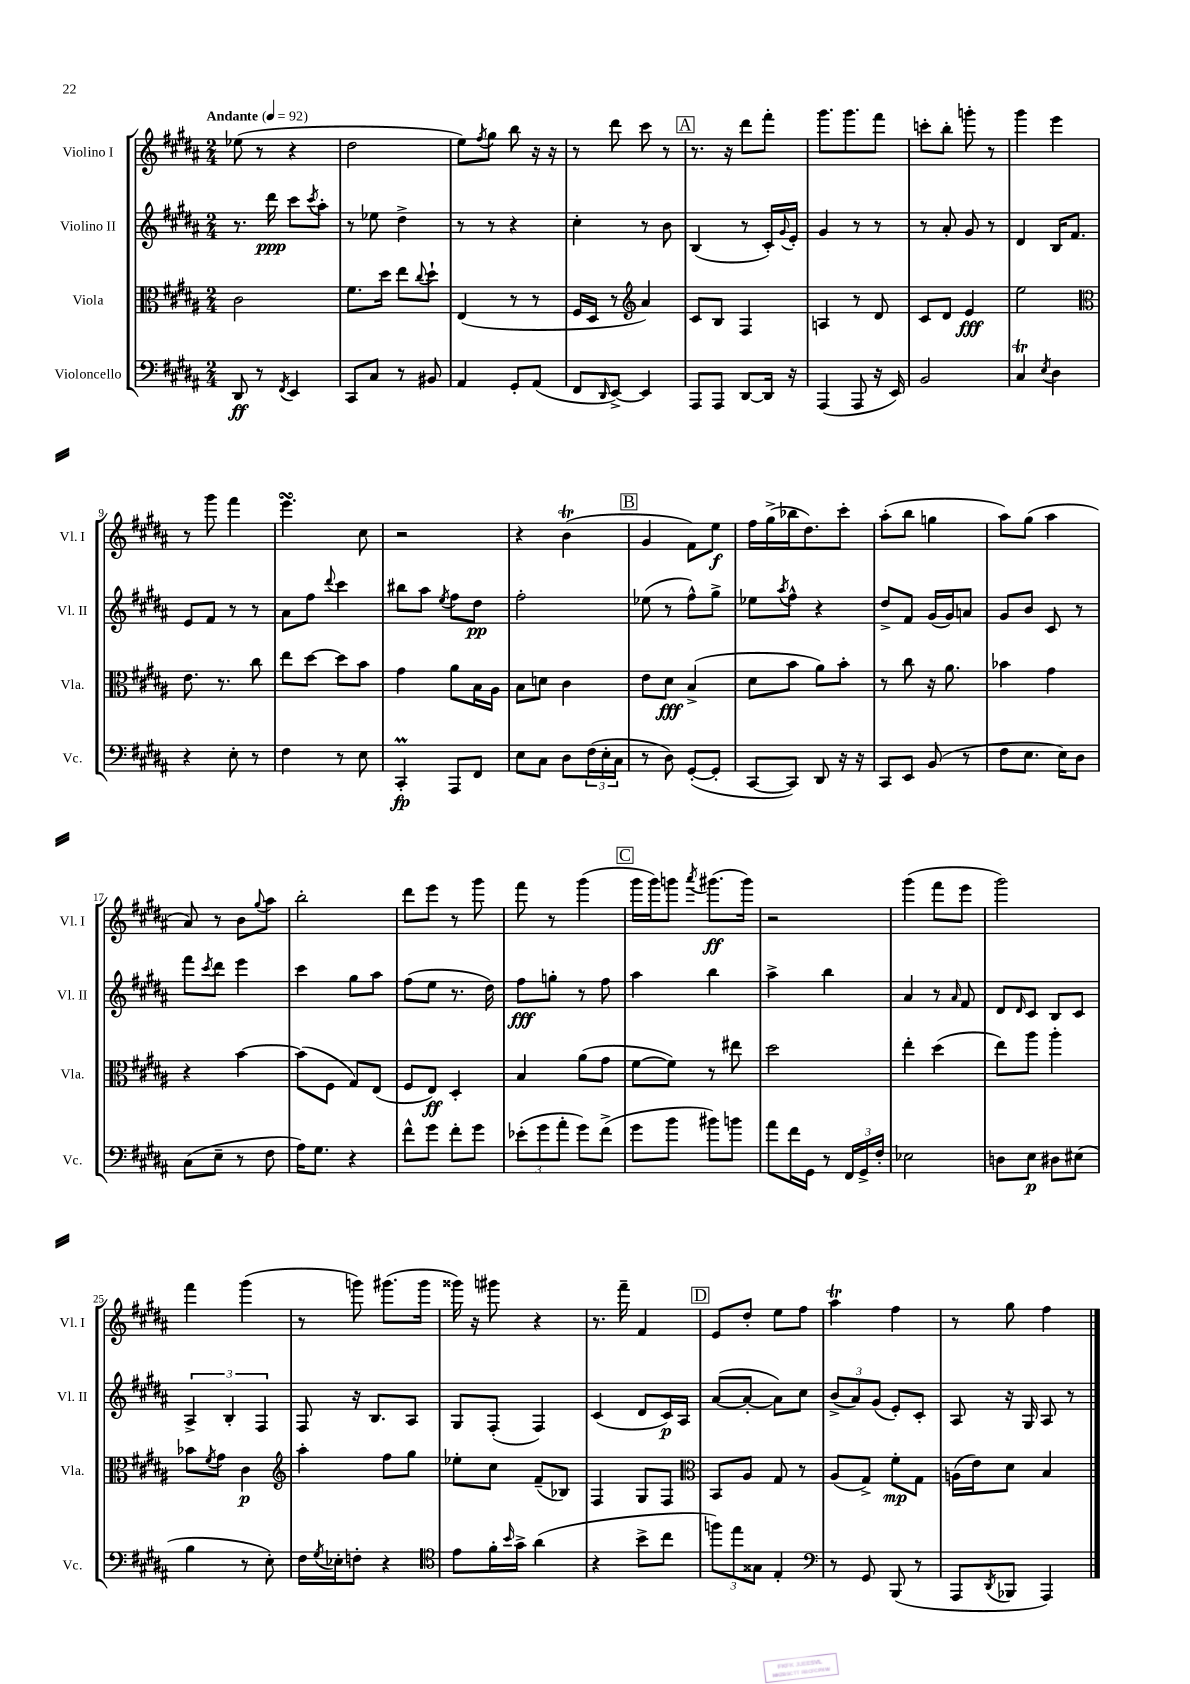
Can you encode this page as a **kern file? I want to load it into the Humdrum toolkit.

**kern	**kern	**kern	**kern
*staff4	*staff3	*staff2	*staff1
*clefF4	*clefC3	*clefG2	*clefG2
*k[f#c#g#d#a#]	*k[f#c#g#d#a#]	*k[f#c#g#d#a#]	*k[f#c#g#d#a#]
*M2/4	*M2/4	*M2/4	*M2/4
*MM92	*MM92	*MM92	*MM92
8DD#/	2c#\	8.r	(8ee-\
8r	.	.	8r
.	.	16ddd#\	.
8qFF#/	.	.	.
4EE/	.	8ccc#\L	4r
.	.	8qccc#/	.
.	.	8aa#'\J	.
=	=	=	=
8CC#/L	8.f#\L	8r	2dd#\
8C#/J	.	8ee-\	.
.	16dd#\Jk	.	.
8r	8ee\L	4dd#^\	.
.	8qqcc#/	.	.
8BB#/	8dd#`\J	.	.
=	=	=	=
4AA#/	(4E/	8r	8ee\L)
.	.	.	8qff#/
.	.	8r	8gg#\J
8GG#'/L	8r	4r	8bb\
(8AA#/J	8r	.	16r
.	.	.	16r
=	=	=	=
8FF#/L	16F#/LL	4cc#'\	8r
.	16D#/JJ	.	.
16qqDD#/	.	.	.
[8EE^/J)	8r	.	8ddd#\
*	*clefG2	*	*
4EE/]	4a#/)	8r	8ccc#\
.	.	8b\	8r
=	=	=	=
8AAA#/L	8c#/L	(4B/	8.r
8AAA#/J	8B/J	.	.
.	.	.	16r
[8DD#/L	4F#/	8r	8ddd#\L
16DD#/]Jk	.	16c#'/LL)	8fff#'\J
.	.	8qqg#/	.
16r	.	16e'/JJ	.
=	=	=	=
(4AAA#/	4A/	4g#/	8.ggg#\L
.	.	.	8.ggg#\
8AAA#/	8r	8r	.
16r	8d#/	8r	8fff#\J
16EE/)	.	.	.
=	=	=	=
2BB/	8c#/L	8r	8ccc'\L
.	8d#/J	8a#'/	8bb'\J
.	4e/	8g#/	8ggg'\
.	.	8r	8r
=	=	=	=
4C#/	2ee\	4d#/	4ggg#\
8qE/	.	.	.
4D#\	.	16B/LK	4eee\
.	.	8.f#/J	.
=	=	=	=
*	*clefC3	*	*
4r	8.e\	8e/L	8r
.	.	8f#/J	8ggg#\
.	8.r	.	.
8E'\	.	8r	4fff#\
8r	8cc#\	8r	.
=	=	=	=
4F#\	8ee\L	8a#\L	4.eee\
.	[8dd#\J	8ff#\J	.
.	.	8qqddd#/	.
8r	8dd#\]L	4ccc#\	.
8E\	8b\J	.	8cc#\
=	=	=	=
4CC#'/	4g#\	8bb#\L	2r
.	.	8aa#\J	.
.	.	8qee/	.
8AAA#/L	8a#\L	8ff#\L	.
8FF#/J	16B\L	8dd#\J	.
.	16A#\JJ	.	.
=	=	=	=
8E\L	8B\L	2ff#'\	4r
8C#\J	8d\J	.	.
8D#\L	4c#\	.	(4b\
(24F#\L	.	.	.
24E'\	.	.	.
24C#\JJ	.	.	.
=	=	=	=
8r	8e\L	(8ee-\	4g#/
8D#\)	8d#\J	8r	.
([8GG#'/L	(4B^/	8ff#^^\L)	8f#\L)
8GG#'/]J	.	8gg#^\J	8ee\J
=	=	=	=
[8CC#/L	8d#\L	8ee-\L	16ff#\LL
.	.	.	(16gg#^\
.	.	8qaa#/	.
8CC#/]J)	8b\J	8ff#^^\J	16bb-\J
.	.	.	8.dd#\)
8DD#/	8a#\L)	4r	.
16r	8b'\J	.	8ccc#'\J
16r	.	.	.
=	=	=	=
8CC#/L	8r	8dd#^/L	(8aa#'\L
8EE/J	8cc#\	8f#/J	8bb\J
(8BB/	16r	(16g#/LL	4gg\
.	8.a#\	16g#/J)	.
8r	.	8a/J	.
=	=	=	=
8F#\L	4b-\	8g#/L	8aa#\L)
8.E\J	.	8b/J	(8gg#\J
.	4g#\	8c#/	4aa#\
16E\LK)	.	.	.
8D#\J	.	8r	.
=	=	=	=
(8C#\L	4r	8fff#\L	8a#/)
.	.	8qccc#/	.
8E~\J	.	8ddd#\J	8r
8r	[4b\	4eee\	8b\L
.	.	.	8qqgg#/
8F#\	.	.	8aa#\J
=	=	=	=
16A#\LK)	(8b\]L	4ccc#\	2bb'\
8.G#\J	.	.	.
.	8F#\J	.	.
4r	8G#/L)	8gg#\L	.
.	(8E/J	8aa#\J	.
=	=	=	=
8f#^^\L	8F#/L	(8ff#\L	8ddd#\L
8g#\J	8E/J)	8ee\J	8eee\J
8f#'\L	4D#'/	8.r	8r
8g#\J	.	.	8ggg#\
.	.	16dd#\)	.
=	=	=	=
(12e-'\L	4B/	8ff#\L	8fff#\
12g#\	.	.	.
.	.	8gg'\J	8r
12a#'\J	.	.	.
8g#\L)	(8a#\L	8r	(4ggg#\
(8f#^\J	8g#\J	8ff#\	.
=	=	=	=
8g#\L	[8f#\L	4aa#\	16ggg#\LL
.	.	.	16ggg#\J)
8b\J	8f#\]J)	.	8ggg\J
.	.	.	8qaaa#/
8b#\L)	8r	4bb\	(8.ggg#\L
8b\J	8ee#\	.	.
.	.	.	16ggg#\Jk)
=	=	=	=
8a#\L	2dd#\	4aa#^\	2r
16f#\L	.	.	.
16GG#\JJ	.	.	.
8r	.	4bb\	.
24FF#/LL	.	.	.
24GG#^/	.	.	.
24F#'/JJ	.	.	.
=	=	=	=
2E-\	4ee'\	4a#/	(4ggg#\
.	(4dd#\	8r	8fff#\L
.	.	16qqa#/	.
.	.	8f#/	8eee\J
=	=	=	=
8D\L	8ee\L)	8d#/L	2ggg#\)
.	.	16qqd#/	.
8E\J	8aa#\J	8c#/J	.
8D#\L	4aa#'\	8B/L	.
(8E#\J	.	8c#/J	.
=	=	=	=
4B\	8b-\L	6A#^/	4fff#\
.	8qf#/	.	.
.	8g#\J	.	.
.	.	6B'/	.
8r	4c#\	.	(4ggg#\
.	.	6F#/	.
8E'\)	.	.	.
=	=	=	=
*	*clefG2	*	*
16F#\LL	4aa#'\	8F#/	8r
8qG#/	.	.	.
16E-'\J	.	.	.
8F'\J	.	16r	8ggg\)
.	.	8.B/L	.
4r	8ff#\L	.	(8.ggg#\L
.	8gg#\J	8A#/J	.
.	.	.	16ggg#\Jk
=	=	=	=
*clefC4	*	*	*
8e\L	8ee-'\L	8G#/L	16ggg##\)
.	.	.	16r
16f#'\L	8cc#\J	(8F#'/J	8ggg#\
16qqb/	.	.	.
16g#^\JJ	.	.	.
(4a#\	(8f#~/L	4F#/)	4r
.	8B-/J)	.	.
=	=	=	=
4r	4F#/	(4c#/	8.r
.	.	.	16fff#~\
8b^\L	8G#/L	8d#/L	4f#/
8cc#\J	8F#/J	16c#/L)	.
.	.	16A#/JJ	.
=	=	=	=
*	*clefC3	*	*
12ff\L)	8BB/L	([8a#/L	8e/L
12ee\	.	.	.
.	8A#/J	8a#'/_J	8dd#'/J
12G##\J	.	.	.
4E'/	8G#/	8a#\]L)	8ee\L
.	8r	8cc#\J	8ff#\J
=	=	=	=
*clefF4	*	*	*
8r	(8A#/L	(12b^/L	4aa#\
.	.	12a#/)	.
8GG#/	8G#^/J)	.	.
.	.	(12g#/J	.
(8BBB/	8f#'\L	8e'/L)	4ff#\
8r	8G#\J	8c#'/J	.
=	=	=	=
8AAA#/L	(16A\LL	8A#/	8r
.	16e\J)	.	.
8qDD#/	.	.	.
8BBB-/J	8d#\J	16r	8gg#\
.	.	16G#/	.
4AAA#/)	4B/	8A#/	4ff#\
.	.	8r	.
==	==	==	==
*-	*-	*-	*-
